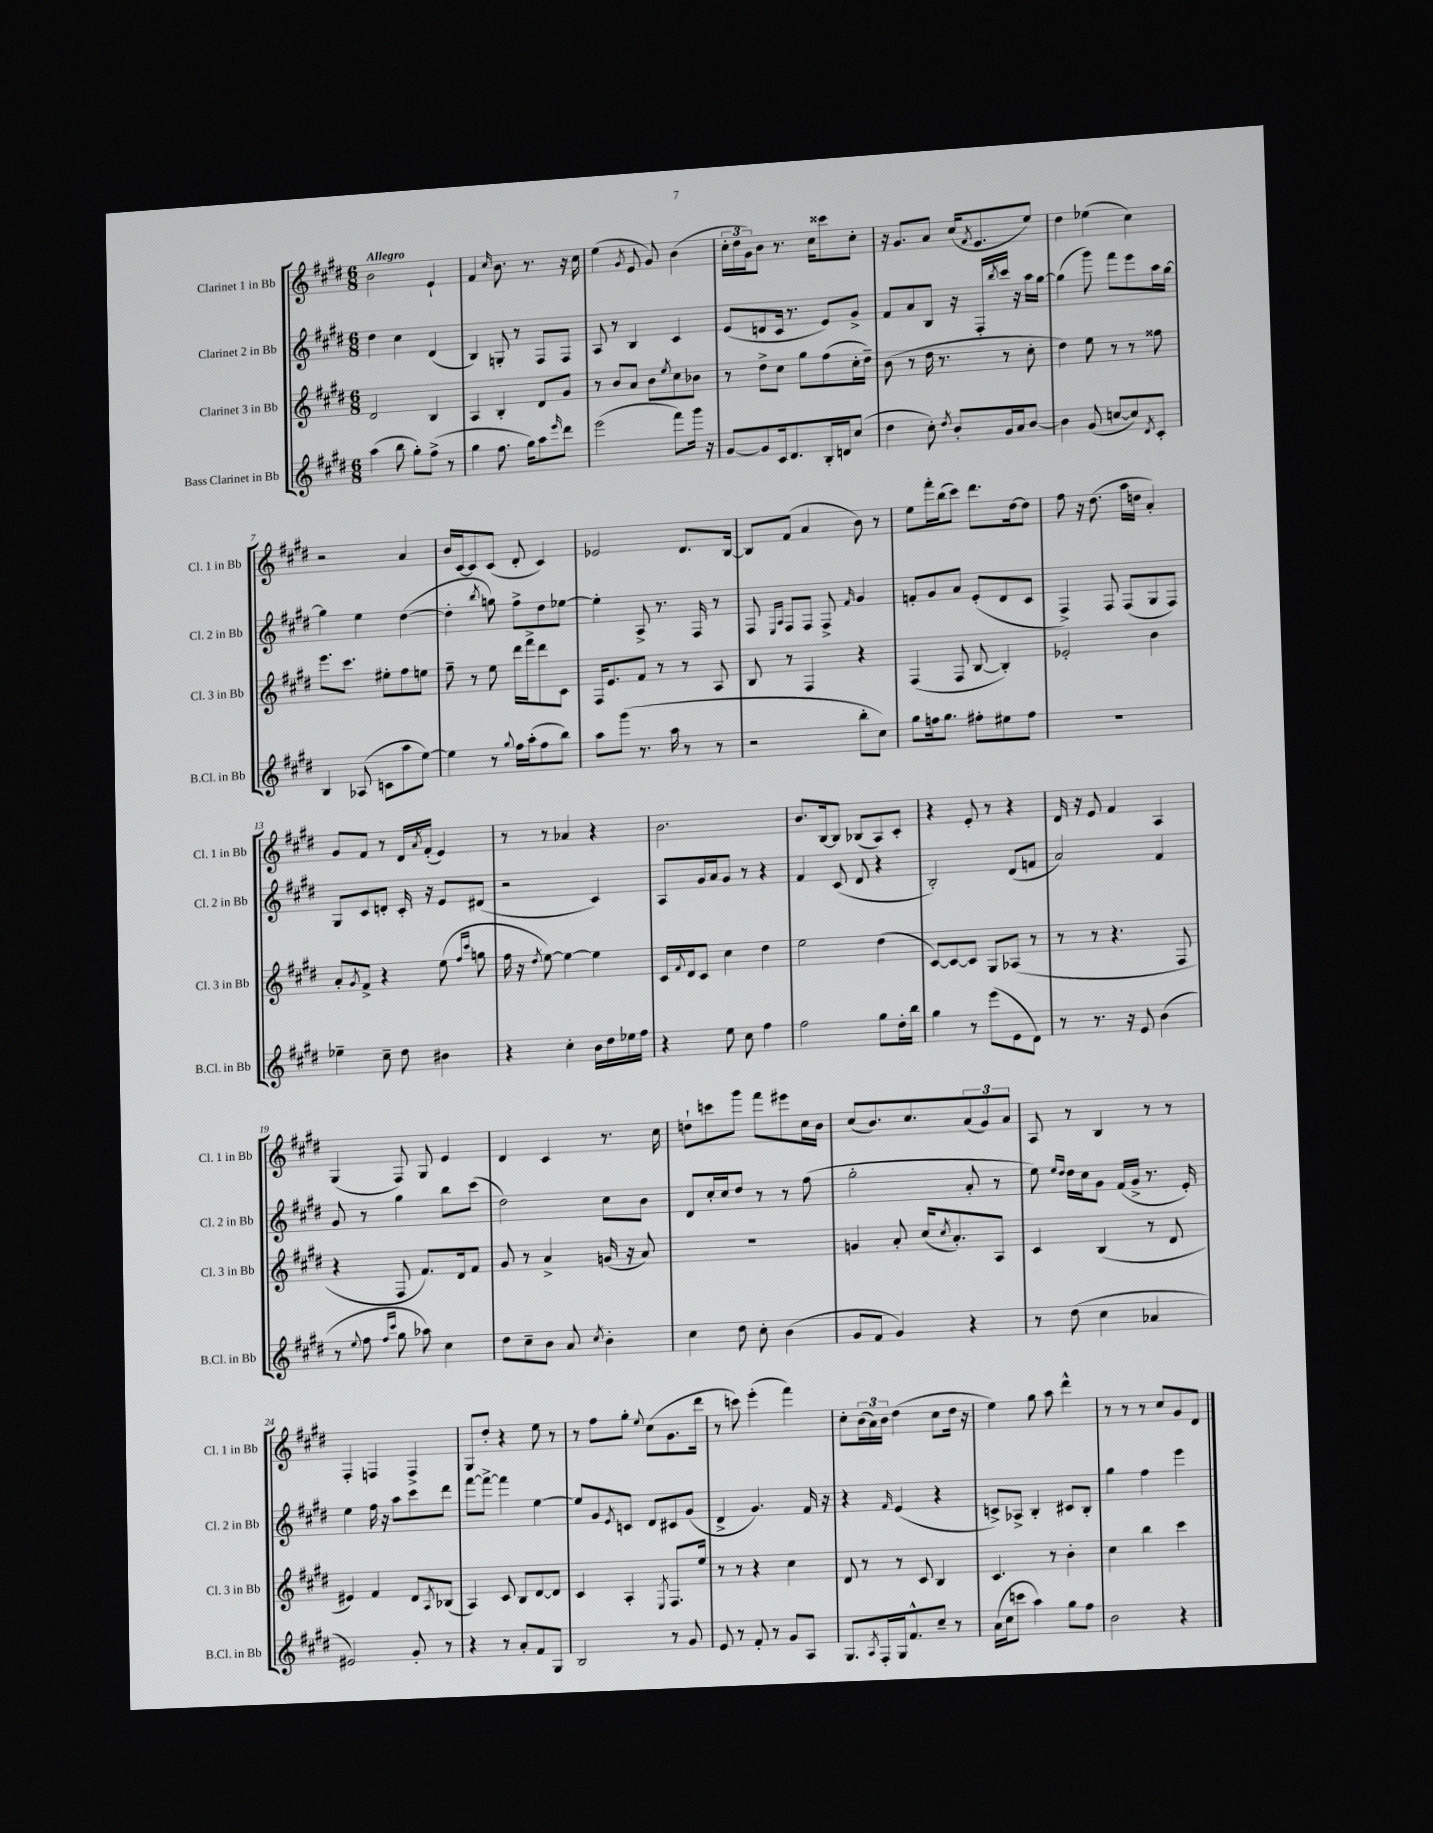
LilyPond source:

<<
\new StaffGroup <<
\new Staff = "s0" \with { instrumentName = "Clarinet 1 in Bb" shortInstrumentName = "Cl. 1 in Bb" } {
    \clef treble \key e \major \numericTimeSignature \time 6/8 \tempo "Allegro"
    b'2 e'4-! |
    fis'4 \grace { cis''16 } b'8. r8. r16 cis''16 |
    e''4( \acciaccatura { gis'8 } e'8 gis'8) b'4( |
    \tuplet 3/2 { cis''16-. dis''16 gis'16) } b'8 r8. cis''16 cisis'''8 cis''8-. |
    r16 gis'8. a'8 cis''16( \acciaccatura { fis'8 } e'8. e''8) |
    dis''4 ees''4( cis''4) |
    r2 a'4 |
    b'16 cis'16~ cis'8 cis'8( dis'8-. cis'4) |
    ees'2 dis'8. b16~ |
    b8 fis'8( a'4 b'8) r8 |
    e''8 fis'''16-. b''16( cis'''8) dis'''8. dis''16~ dis''8 |
    fis''8 r16 dis''8.( a''16 d''16 a'4-.) |
    gis'8 fis'8 r8 dis'16 \acciaccatura { a'8 } fis'16-.( e'4) |
    r8 r8 aes'4 r4 |
    b'2. |
    b'8. b16~ b8 bes8( a8) cis'8-. |
    r4 e'8-. r8 r4 |
    dis'16 r16 e'8 fis'4 a4 |
    gis4( fis8) gis8 e'4 |
    dis'4 cis'4 r8. cis''16 |
    d''8-! c'''8 gis'''8 fis'''8 eis'''8 cis''16 b'16 |
    cis''8( b'8.) cis''8. \tuplet 3/2 { a'8( gis'8) a'8 } |
    a8 r8 b4 r8 r8 |
    fis4-. f4 f4-> |
    gis8 dis''8-. r4 e''8 r8 |
    r8 fis''8 gis''8-. \appoggiatura { e''8 } cis''8( gis'8. dis'''16 |
    r8 c'''8) e'''4-.( fis'''4) |
    cis''8-. \tuplet 3/2 { b'16( a'16) b'16 } dis''4( cis''8 dis''16 r16 |
    e''4) gis''8 a''8 dis'''4-^ |
    r8 r8 r8 cis''8 gis'8 dis'8 \bar "|." |
}
\new Staff = "s1" \with { instrumentName = "Clarinet 2 in Bb" shortInstrumentName = "Cl. 2 in Bb" } {
    \clef treble \key e \major \numericTimeSignature \time 6/8
    dis''4 cis''4 dis'4( |
    b4) g8-. r8 fis8 fis8 |
    a8 r8 b4 cis'4 |
    e'8( d'8 cis'16 r8. e'8) gis'8-> |
    fis'8 a'8 b8 r16 fis16-. \acciaccatura { b''8 } cis'''16 r16 a''16 gis''16~ |
    gis''4( gis'''8) fis'''8 e'''8 a''16 gis''16~ |
    gis''4 e''4 dis''4~( |
    dis''4-. \acciaccatura { b''8 } g''8) fis''8-> dis''8 ees''8~ |
    ees''4-. a8-> r8. fis16 r8 |
    fis8 \grace { e16 a16 } fis8 fis8 fis8-> \grace { fis'16 } gis'4 |
    f'8-. gis'8 a'8 e'8-.( dis'8 cis'8 |
    fis4->) fis8 fis8( gis8 fis8) |
    gis8 cis'8 d'8-. cis'16-. r16 e'8 dis'8( |
    r2 cis'4) |
    a8 gis'16 a'16 gis'8 r8 r4 |
    fis'4 cis'8( dis'8 r4 |
    b2-.) dis'8( f'8 |
    a'2) fis'4 |
    gis'8 r8 gis''4 b''8 cis'''8( |
    dis''2) cis''8 b'8 |
    dis'8 cis''16-. cis''16 dis''8 r8 r8 fis''8( |
    gis''2-. a'8-. r8 |
    e''8) \grace { e''16 dis''16 } dis''16 cis''16 gis'8 fis'16( gis'16-> r8. e'16-.) |
    e''4 fis''16 r16 a''8 cis'''8 dis'''8 |
    fis'''8~ fis'''8~-> fis'''4 e''4~ |
    e''8 gis'8 \acciaccatura { e'8 } c'8 dis'8 cis'8 gis'8( |
    dis'4-> gis'4.) fis'16 r16 |
    r4 \grace { fis'16 } e'4( r4 |
    c'8->) aes8-> b4-. cis'8 b8-. |
    gis''4 fis''4 e'''4 \bar "|." |
}
\new Staff = "s2" \with { instrumentName = "Clarinet 3 in Bb" shortInstrumentName = "Cl. 3 in Bb" } {
    \clef treble \key e \major \numericTimeSignature \time 6/8
    dis'2 b4 |
    a4 b4-. dis'8 gis'8 |
    r8 b'8 a'8 b'8 \acciaccatura { e''8 } cis''8 bes'8 |
    r8 dis''8-> cis''8 gis''8 fis''8( cis''16-. dis''16--) |
    b'8( r8 dis''16 r8. r8 cis''8-. |
    dis''4) e''8 r8 r8 fisis''8 |
    e'''8. cis'''8. eis''8-. fis''8 e''8 |
    fis''8-- r8 e''8 dis'''16 fis'''16-> dis'''8 cis'8 |
    fis16 e'8. fis'8 r8 r8 a8 |
    b8 r8 fis4 r4 |
    fis4( fis8 b8~ b4-.) |
    ees'2-. b'4 |
    a'8-. \acciaccatura { gis'8 } fis'8-> r4 e''8( \grace { fis''16 cis'''16 } g''8 |
    fis''16 r16 \acciaccatura { dis''8 } e''8~) e''4~ e''4 |
    cis'16 \appoggiatura { fis'8 } dis'16 cis'8 cis''4 dis''4 |
    e''2 dis''4( |
    cis'8~) cis'8~ cis'8 gis8 aes8( r8 |
    r8 r8 r4. fis8 |
    r4 fis8 fis'8.) dis'16 fis'8 |
    gis'8 r8 a'4-> g'16( r16 a'8) |
    R2. |
    g'4 a'8-. cis''16( \acciaccatura { cis''8 } a'8.-.) a8 |
    cis'4 b4( r8 dis'8 |
    eis'4) fis'4 dis'8 \acciaccatura { a8 } bes8( |
    a4) cis'8 b8 dis'8~ dis'8 |
    cis'4 a4-. \acciaccatura { e8 } fis8. e''16 |
    r8 r8 r4 cis''4 |
    dis'8 r8 r8 cis'8 b4 |
    cis'4. r8 b'4-. |
    cis''4 b''4 cis'''4 \bar "|." |
}
\new Staff = "s3" \with { instrumentName = "Bass Clarinet in Bb" shortInstrumentName = "B.Cl. in Bb" } {
    \clef treble \key e \major \numericTimeSignature \time 6/8
    a''4( b''8 gis''8-.) fis''8->( r8 |
    gis''4 fis''8. gis''16) a''8 \grace { e'''16 } dis'''8 |
    e'''2( fis'''8) gis'''16 r16 |
    gis'8~ gis'8 cis'16 dis'8. b16-. d'16 cis''8( |
    dis''4 cis''8-.) \acciaccatura { dis''8 } b'8-. gis'16 a'16 b'8~ |
    b'4 gis'8( c''8~ c''8) \acciaccatura { dis'8 } cis'8-. |
    b4 aes8( c'8 a''8 e''8~) |
    e''4 r8 \appoggiatura { gis''8 } fis''16 a''16-.( fis''8 b''8) |
    a''8 gis'''8( r8. a''16 r8 r8 |
    r2 b''8-. cis''8) |
    gis''8 f''16 gis''8. fis''8-. eis''8 fis''8 |
    r2. |
    ees''4-- cis''8-- dis''8 bis'4 |
    r4 cis''4-. b'16 dis''16 ees''16 fis''16 |
    r4 e''8 cis''8 fis''4 |
    fis''2 gis''8 dis''16-. b''16 |
    gis''4 r8 e'''8( e'8 dis'8) |
    r8 r8. r16 e'8 b'4( |
    r8 \appoggiatura { e''8 } fis''8 \grace { fis''16 cis'''16 } gis''8 aes''8) cis''4 |
    dis''8 cis''8-- b'8 a'8 \acciaccatura { cis''8 } b'4-. |
    cis''4 dis''8 cis''8-. b'4( |
    gis'8 fis'8 gis'4) r4 |
    r8 dis''8( cis''4 aes'4 |
    eis'2) gis'8-. r8 |
    r4 r8 a'8-. fis'8 gis8 |
    b2 r8 gis'8 |
    e'8 r8 fis'8-. r8 gis'8 a8 |
    gis8. \acciaccatura { a8 } fis16-. gis16 fis'8.-^ cis''8-- r8 |
    a'16( cis''16 c'''8 a''4) gis''8 fis''8 |
    b'2 r4 \bar "|." |
}
>>
>>
